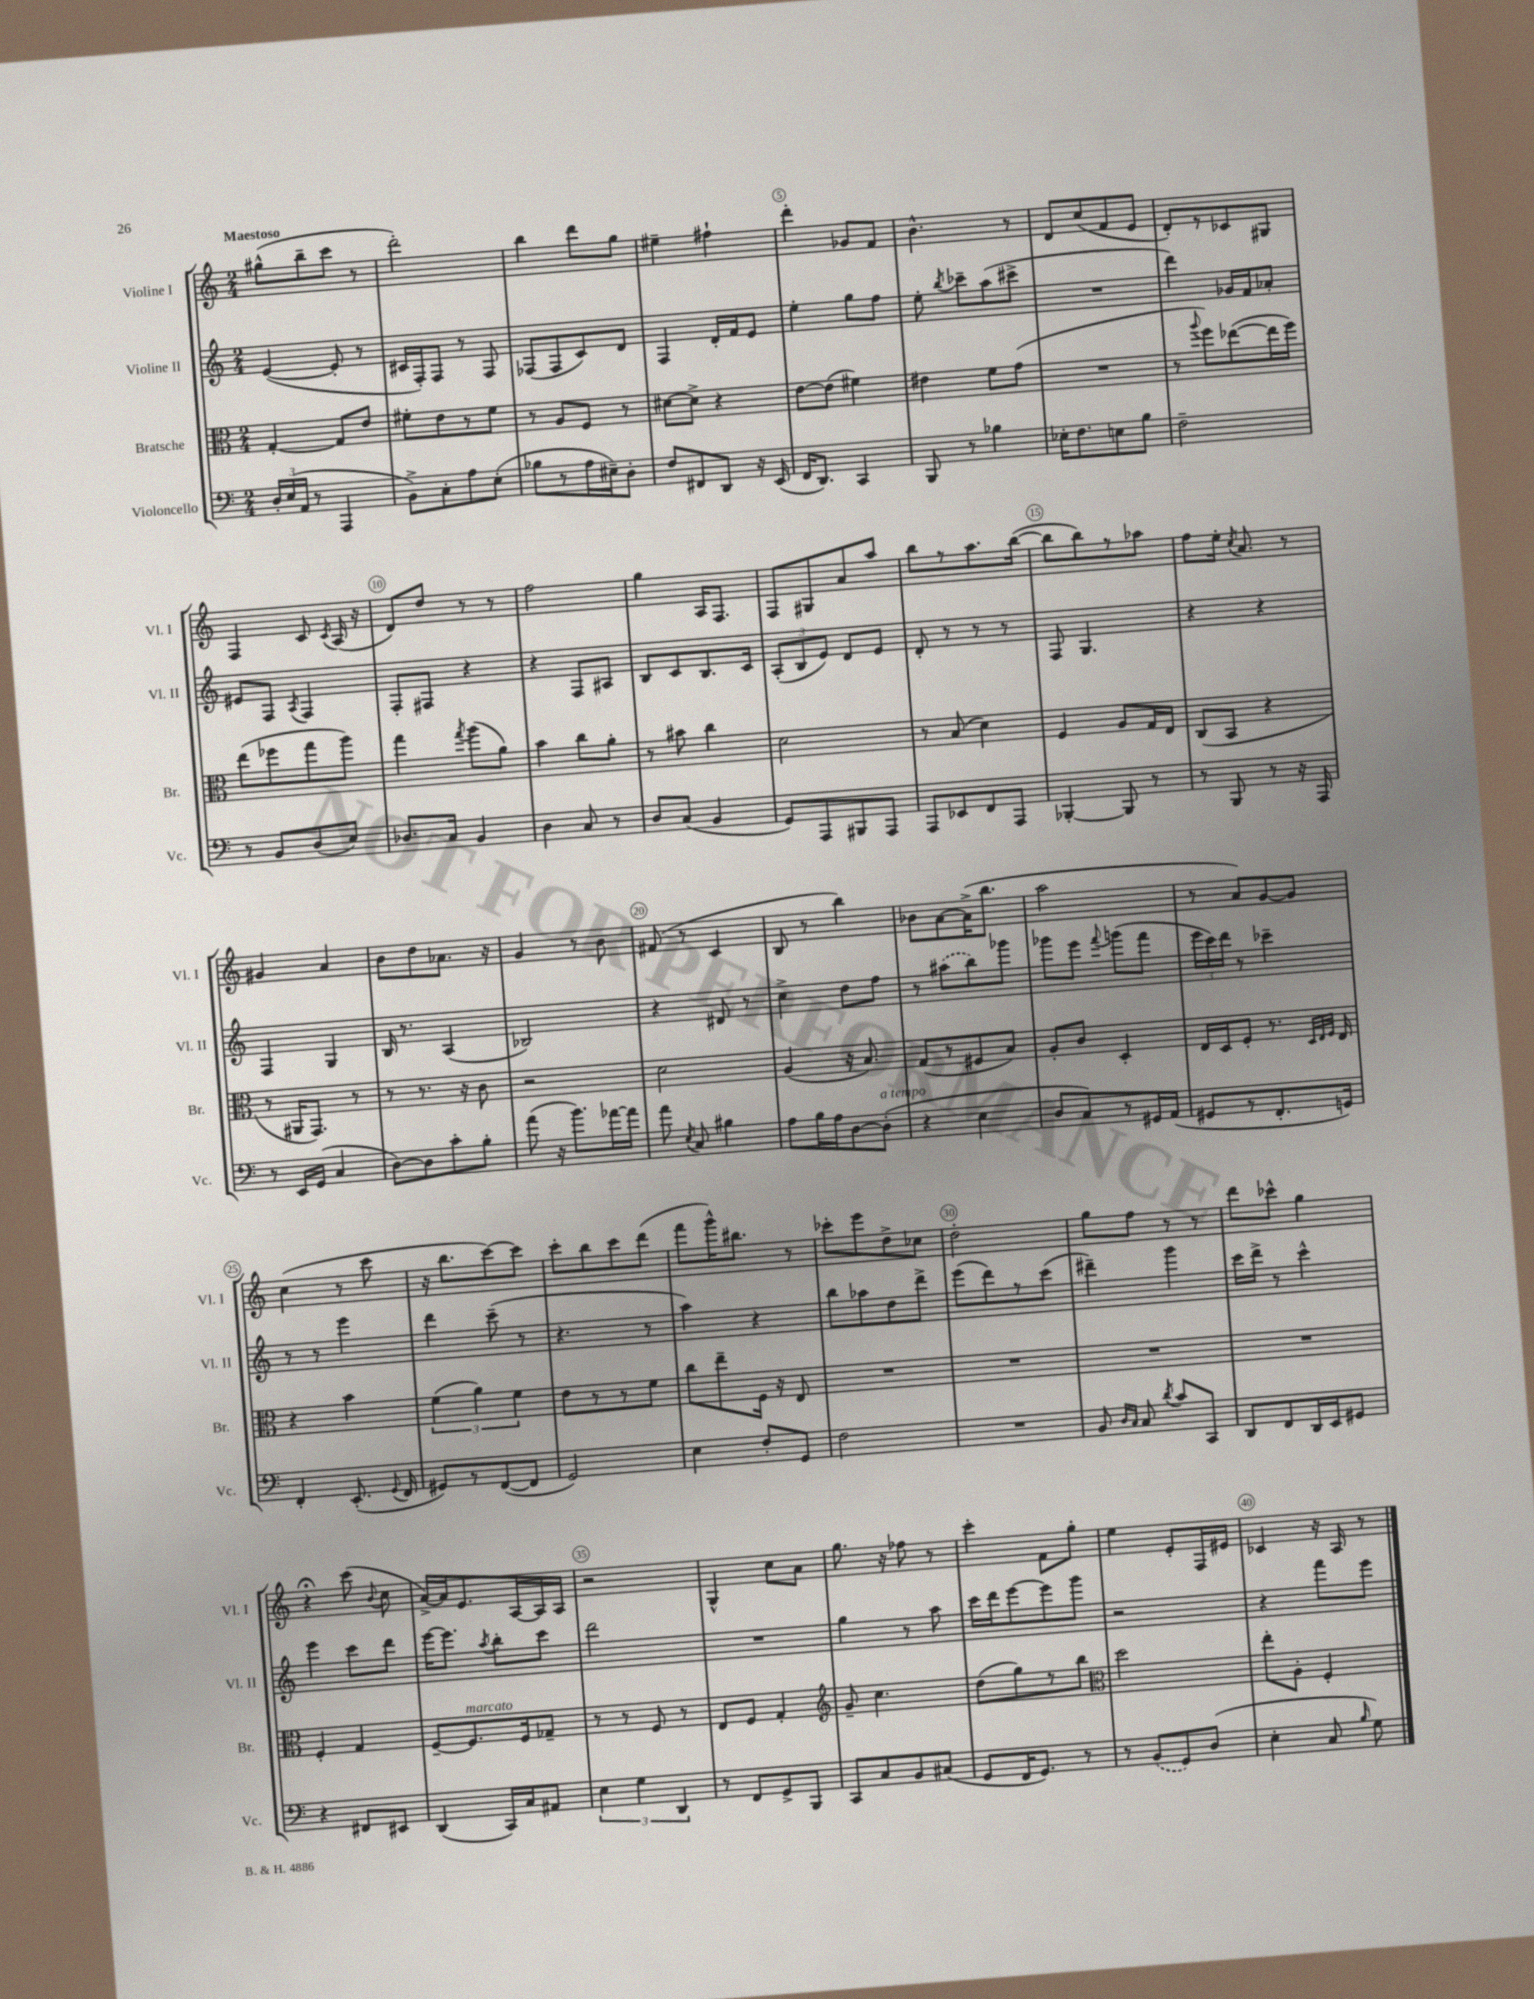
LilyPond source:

<<
\new StaffGroup <<
\new Staff = "s0" \with { instrumentName = "Violine I" shortInstrumentName = "Vl. I" } {
    \clef treble \key c \major \numericTimeSignature \time 2/4 \tempo "Maestoso"
    \autoBeamOff gis''8[-^( b''8-- c'''8] r8 |
    d'''2-.) |
    b''4 d'''8[ g''8] |
    eis''4-- fis''4-! |
    d'''4-. ges'8[ f'8] |
    b'4.-^ r8 |
    d'8[ c''8( f'8 e'8] |
    d'8[-.) r8 ces'8 gis8] |
    f4 c'8 \acciaccatura { c'8 } a16( r16 |
    d'8[) d''8] r8 r8 |
    f''2 |
    g''4 a16[ f8.] |
    f8[ gis8 a'8 a''8] |
    b''8[ r8 a''8. b''16]~( |
    b''8[ b''8) r8 aes''8] |
    f''8[ e''16]-. \acciaccatura { c''8 } a'8. r8 |
    gis'4 a'4 |
    b'8[ d''8 aes'8.] r16 |
    g'4 r8 b'8 |
    fis'8( r8 c'4 |
    b8 r8 b''4) |
    bes'8[ a'8~ a'16->( b''8.] |
    a''2 |
    r8 a'8[) g'8~ g'8] |
    c''4( r8 c'''8 |
    r16 b''8.[ c'''8~) c'''8] |
    c'''8[-. b''8 c'''8 d'''8]( |
    f'''8[ g'''16-^) bis''8.] r8 |
    ces'''8[-. e'''8 d''8-> ces''8] |
    d''2-. |
    g''8[ f''8] r8 r8 |
    d'''8[ ces'''8]-^ g''4 |
    r4\fermata c'''8( \appoggiatura { b'8 } c''8 |
    a'16[~->) a'16 e'8. a16~ a16 a16] |
    r2 |
    g4-^ c''8[ a'8] |
    g''8. r16 fes''8 r8 |
    c'''4-. f'8[ g''8]-. |
    e''4 e'8[-. f16 eis'16] |
    ces'4 r16 a16 r8 \bar "|." |
}
\new Staff = "s1" \with { instrumentName = "Violine II" shortInstrumentName = "Vl. II" } {
    \clef treble \key c \major \numericTimeSignature \time 2/4
    \autoBeamOff e'4~( e'8-. r8 |
    cis'16[ f16-.) f8] r8 f8 |
    fes8[( fes8 c'8) d'8] |
    f4 d'16[-. f'16 e'8] |
    e''4-. g''8[ f''8] |
    e''8-. \acciaccatura { b''8 } ces'''8[-- a''8( cis'''8]-> |
    R2 |
    d'''4) ges'16[ f'16 aes'8]-. |
    eis'8[ f8] \acciaccatura { a8 } f4 |
    f8[-. fis8] r4 |
    r4 f8[ ais8] |
    b8[ c'8 b8. c'16] |
    \tuplet 3/2 { a8[-.( b8 e'8]) } d'8[ e'8] |
    d'8-. r8 r8 r8 |
    f8 g4. |
    r4 r4 |
    f4 g4 |
    b16 r8. a4( |
    bes2) |
    r4 dis'8 r8 |
    c''4-> d''8[ f''8] |
    r8 \once \slurDashed ais''8[( b''8) ges'''8] |
    ges'''8[ e'''8] \appoggiatura { f'''8 } g'''8[( f'''8] |
    \tuplet 3/2 { e'''16[ c'''16) d'''16] } r8 ces'''4-- |
    r8 r8 e'''4 |
    d'''4 c'''8--( r8 |
    r4. r8 |
    a''4) r4 |
    b''8[ aes''8 d''8 d'''8]-> |
    e'''8[( d'''8) r8 c'''8]( |
    dis'''4--) g'''4 |
    c'''16[ d'''16]-> r8 c'''4-^ |
    e'''4 c'''8[ d'''8] |
    e'''16[~ e'''8.] \acciaccatura { a''8 } b''8[-. c'''8] |
    d'''2 |
    R2 |
    g''4 r8 a''8 |
    c'''16[ d'''16 e'''8~ e'''8 g'''8] |
    r2 |
    r4 f'''8[ e'''8] \bar "|." |
}
\new Staff = "s2" \with { instrumentName = "Bratsche" shortInstrumentName = "Br." } {
    \clef alto \key c \major \numericTimeSignature \time 2/4
    \autoBeamOff g4~-. g8[ e'8] |
    fis'8[-. e'8 r8 fis'8] |
    r8 a8[ f8] r8 |
    dis'8[~ dis'8]-> r4 |
    e'8[~ e'8]( fis'4) |
    eis'4 f'8[ g'8]( |
    R2 |
    r8 \appoggiatura { a''8 } f''8[) ees''8~( ees''16 f''16]) |
    e''8[( fes''8 g''8 a''8]) |
    g''4 \acciaccatura { g''8 } a''8[( a'8]) |
    b'4 c''8[ a'8]-. |
    r8 bis'8 c''4 |
    d'2 |
    r8 b8( d'4) |
    f4 a8[ g16 e16] |
    c8[( b,8] r4 |
    r8 ais,16[ g,8.]) r8 |
    r8 r8. r16 c'8 |
    r2 |
    d'2 |
    a4( r16 b8.) |
    g8[( r8 fis8 b8]) |
    a8[-. c'8] d4-. |
    e16[ d16 f8]-. r8. \grace { d32[ e32 f32] } e16 |
    r4 b'4 |
    \tuplet 3/2 { f'4( a'4) f'4 } |
    e'8[ r8 r8 f'8] |
    c''8[ e''8-- f16] r16 e8 |
    R2 |
    R2 |
    R2 |
    R2 |
    f4-. g4 |
    f8[~-- f8.^\markup { \italic "marcato" } f16 ges8]-- |
    r8 r8 f8 r8 |
    e8[ f8] g4-. |
    \clef treble g'8-- c''4. |
    d''8[( g''8) r8 b''8] |
    \clef alto d''2 |
    e''8[-. a8]-. f4-. \bar "|." |
}
\new Staff = "s3" \with { instrumentName = "Violoncello" shortInstrumentName = "Vc." } {
    \clef bass \key c \major \numericTimeSignature \time 2/4
    \autoBeamOff \tuplet 3/2 { d16[-. e16( a,16] } r8 a,,4 |
    b,8[->) c8-. a8 e8]-.( |
    bes8[ r8 a16 eis16--) d8]-. |
    f8[ fis,8 d,8] r16 e,16( |
    f,16[ d,8.]) c,4 |
    b,,8 r8 bes4 |
    ees16[-. f8. e8 b8] |
    f2-- |
    r8 b,8[ d8( e8]) |
    des8.[ c16] b,4 |
    d4 c8 r8 |
    d8[ c8]( b,4 |
    g,8[) a,,8 bis,,8 a,,8] |
    a,,8[ ees,8 f,8 a,,8] |
    bes,,4~-. bes,,8 r8 |
    r8 b,,8 r8 r16 a,,16 |
    r8 e,16[ g,16]( c4 |
    d8[~) d8 c'8-. b8]-. |
    a'8( r16 b'8.[) aes'16~ aes'16] |
    a'8 \acciaccatura { e8 } c8 bis4 |
    a8[ b16 a16 d8~ d8]-.^\markup { \italic "a tempo" }( |
    r4 e4 |
    d8[ c8) r8 gis,16 a,16]( |
    gis,8[ r8 f,8.-. g,16]) |
    f,4-. e,8.-.( \appoggiatura { g,8 } f,16 |
    gis,8[) r8 f,8~( f,8] |
    g,2) |
    e4 f8[-. g,8] |
    f2 |
    R2 |
    b,8 \grace { d16[ c16] } c8 \acciaccatura { d'8 } c'8[ c,8] |
    d,8[ f,8 d,16 e,16 gis,8] |
    r4 fis,8[ eis,8] |
    d,4( c,16[) c16 ais,8] |
    \tuplet 3/2 { e4 g4 d,4 } |
    r8 f,8[ g,8-> b,,8] |
    c,8[ c8 b,8 cis8]( |
    g,8[ f,16 g,8.]) r8 |
    r8 \once \slurDashed b,8[( g,8) d8]( |
    e4-. c8 \grace { b16 } g8) \bar "|." |
}
>>
>>
\layout { \context { \Score \override BarNumber.break-visibility = ##(#f #t #t) barNumberVisibility = #(every-nth-bar-number-visible 5) \override BarNumber.stencil = #(make-stencil-circler 0.1 0.3 ly:text-interface::print) } }
